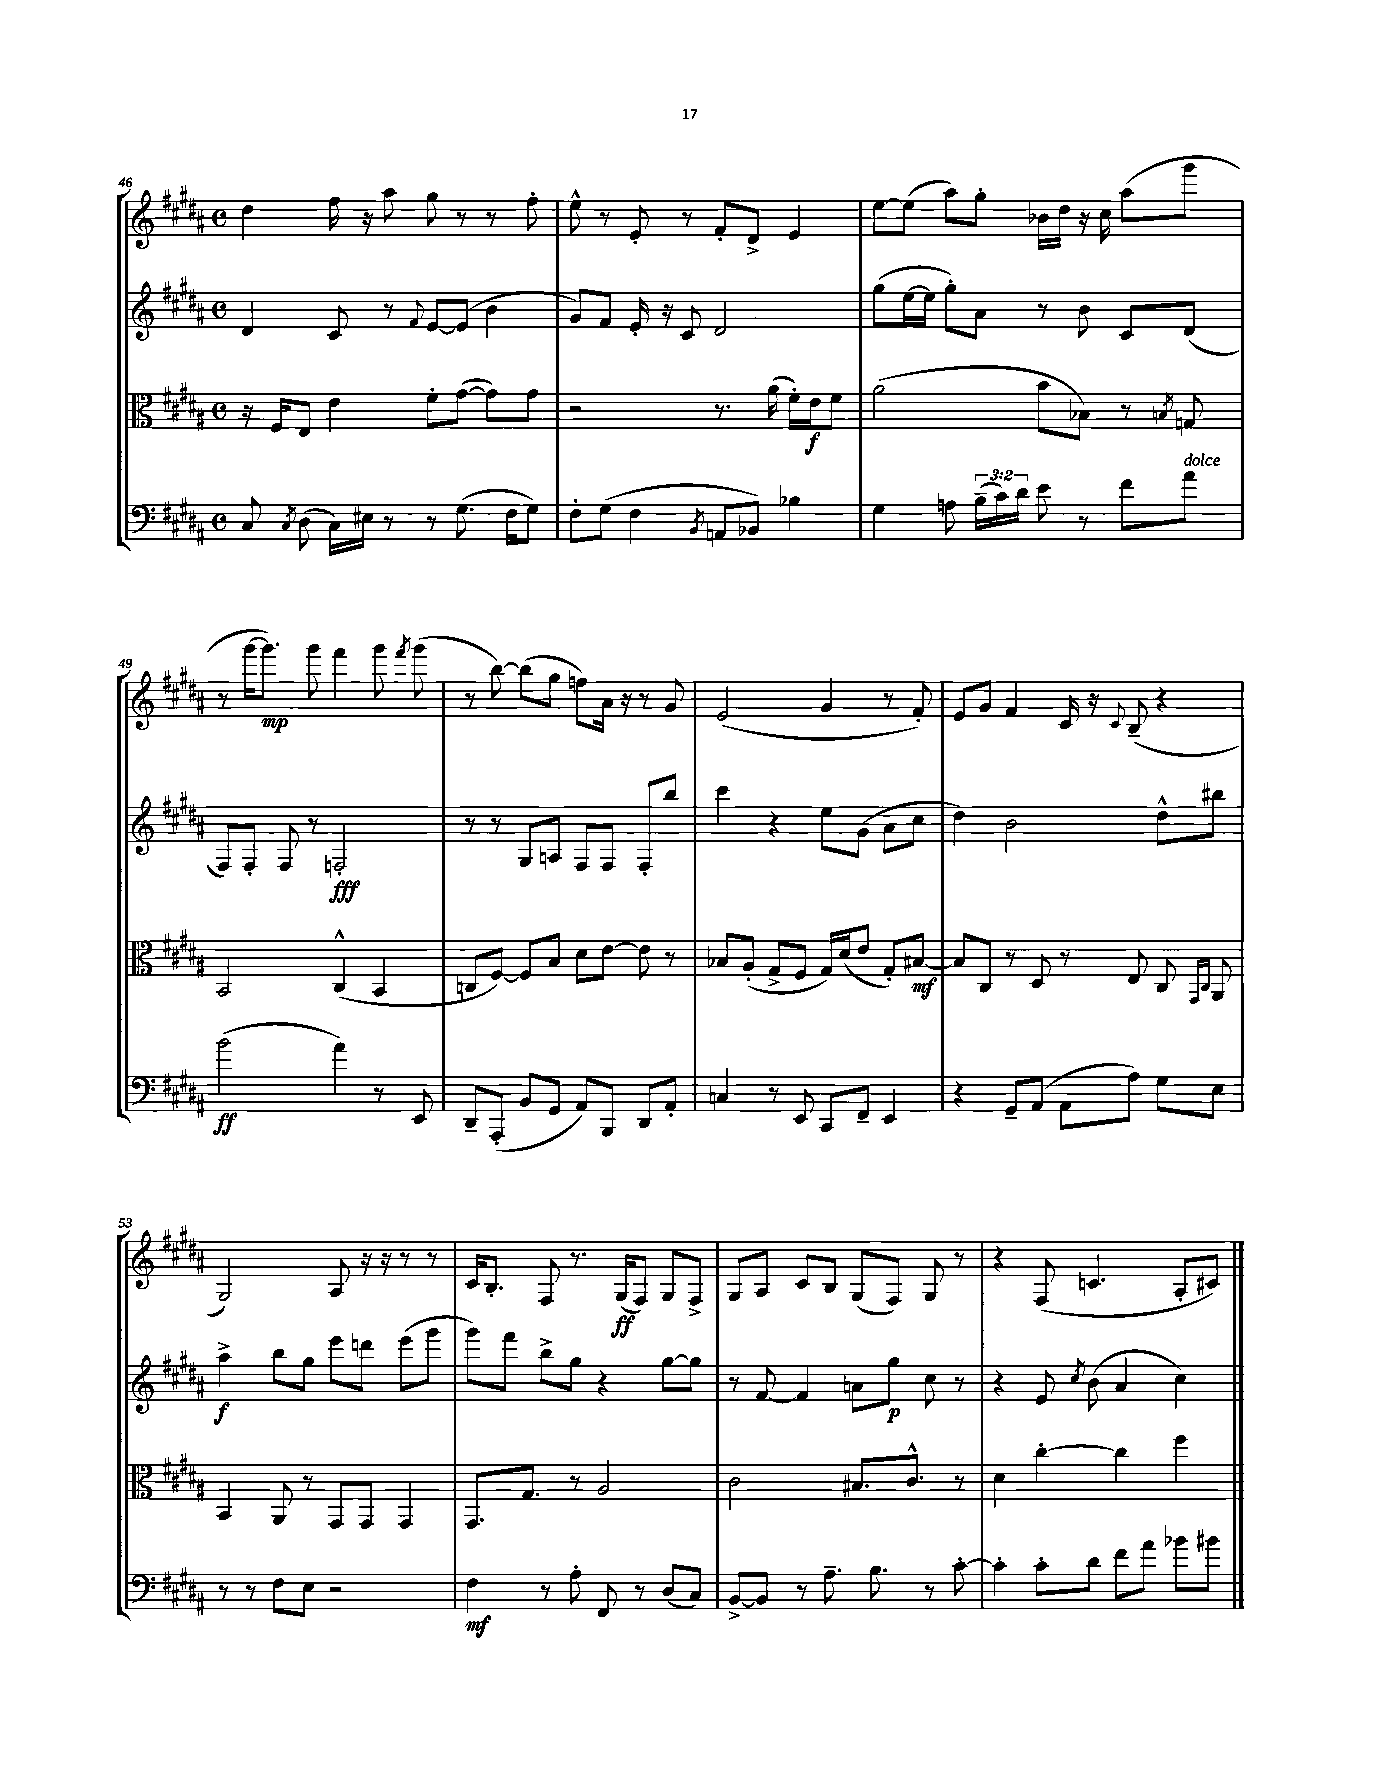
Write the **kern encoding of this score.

**kern	**dynam	**kern	**dynam	**kern	**dynam	**kern	**dynam
*part4	*part4	*part3	*part3	*part2	*part2	*part1	*part1
*staff4	*staff4	*staff3	*staff3	*staff2	*staff2	*staff1	*staff1
*clefF4	*	*clefC3	*	*clefG2	*	*clefG2	*
*k[f#c#g#d#a#]	*	*k[f#c#g#d#a#]	*	*k[f#c#g#d#a#]	*	*k[f#c#g#d#a#]	*
*M4/4	*	*M4/4	*	*M4/4	*	*M4/4	*
*met(c)	*	*met(c)	*	*met(c)	*	*met(c)	*
=46	=46	=46	=46	=46	=46	=46	=46
8C#/	.	16r	.	4d#/	.	4dd#\	.
.	.	16F#/KL	.	.	.	.	.
8qC#/	.	.	.	.	.	.	.
(8D#\	.	8E/J	.	.	.	.	.
16C#\LL)	.	4e\	.	8c#/	.	16ff#\	.
16E#X\JJ	.	.	.	.	.	16r	.
8r	.	.	.	8r	.	8aa#\	.
.	.	.	.	8qqf#/	.	.	.
8r	.	8f#'\L	.	[8e/L	.	8gg#\	.
(8.G#\	.	([8g#\J	.	(8e/J]	.	8r	.
.	.	8g#\L])	.	4b\	.	8r	.
16F#\KL	.	.	.	.	.	.	.
8G#\J)	.	8g#\J	.	.	.	8ff#'\	.
=47	=47	=47	=47	=47	=47	=47	=47
8F#'\L	.	2r	.	8g#/L)	.	8ee^^\	.
(8G#\J	.	.	.	8f#/J	.	8r	.
4F#\	.	.	.	16e'/	.	8e'/	.
.	.	.	.	16r	.	.	.
.	.	.	.	8c#/	.	8r	.
8qBB/	.	.	.	.	.	.	.
8AAn/L	.	8.r	.	2d#/	.	8f#'/L	.
8BB-X/J)	.	.	.	.	.	8d#^/J	.
.	.	(16a#\	.	.	.	.	.
4B-X\	.	16f#'\LL)	.	.	.	4e/	.
.	.	16e\J	f	.	.	.	.
.	.	8f#\J	.	.	.	.	.
=48	=48	=48	=48	=48	=48	=48	=48
4G#\	.	(2a#\	.	(8gg#\L	.	[8ee\L	.
.	.	.	.	[16ee\L	.	(8ee\J]	.
.	.	.	.	16ee\JJ]	.	.	.
8An\	.	.	.	8gg#'\L)	.	8aa#\L)	.
(24B~\LL	.	.	.	8a#\J	.	8gg#'\J	.
24c#\)	.	.	.	.	.	.	.
24d#\JJ	.	.	.	.	.	.	.
8e\	.	8b\L	.	8r	.	16b-X\LL	.
.	.	.	.	.	.	16dd#\JJ	.
8r	.	8B-X\J)	.	8b\	.	16r	.
.	.	.	.	.	.	16cc#\	.
8f#\L	.	8r	.	8c#/L	.	(8aa#\L	.
.	.	8qBn/	.	.	.	.	.
!LO:TX:a:i:t=dolce	!	!	!	!	!	!	!
8a#\J	.	8Gn/	.	(8d#/J	.	8ggg#\J	.
!!LO:LB:g=z
=49	=49	=49	=49	=49	=49	=49	=49
(2b\	ff	2BB/	.	8F#/L)	.	8r	.
.	.	.	.	8F#'/J	.	[16ggg#\KL	.
.	.	.	.	.	.	8.ggg#\J])	mp
.	.	.	.	8F#/	.	.	.
.	.	.	.	8r	.	8ggg#\	.
4a#\)	.	(4C#^^/	.	2Fn'/	fff	4fff#\	.
8r	.	4BB/	.	.	.	8ggg#\	.
.	.	.	.	.	.	8qfff#/	.
8EE/	.	.	.	.	.	(8ggg#\	.
=50	=50	=50	=50	=50	=50	=50	=50
8DD#~/L	.	8Cn/L	.	8r	.	8r	.
(8AAA#'/J	.	[8F#/J)	.	8r	.	[8bb\)	.
8BB/L	.	8F#/L]	.	8G#/L	.	(8bb\L]	.
8GG#/J	.	8B/J	.	8An/J	.	8gg#\J	.
8AA#/L)	.	8d#\L	.	8F#/L	.	8ffn\L)	.
8BBB/J	.	[8e\J	.	8F#/J	.	16a#\Jk	.
.	.	.	.	.	.	16r	.
8DD#/L	.	8e\]	.	8F#'/L	.	8r	.
8AA#'/J	.	8r	.	8bb/J	.	8g#/	.
=51	=51	=51	=51	=51	=51	=51	=51
4Cn/	.	8B-X/L	.	4ccc#\	.	(2e/	.
.	.	(8A#'/J	.	.	.	.	.
8r	.	8G#^/L	.	4r	.	.	.
8EE/	.	8F#/J	.	.	.	.	.
8CC#/L	.	16G#/LL)	.	8ee\L	.	4g#/	.
.	.	(16d#/J	.	.	.	.	.
8FF#~/J	.	8e/J	.	(8g#\J	.	.	.
4EE/	.	8G#'/L)	.	8a#\L	.	8r	.
.	.	[8B#X/J	mf	8cc#\J	.	8f#'/)	.
=52	=52	=52	=52	=52	=52	=52	=52
4r	.	8B#/L]	.	4dd#\)	.	8e/L	.
.	.	8C#/J	.	.	.	8g#/J	.
8GG#~/L	.	8r	.	2b\	.	4f#/	.
(8AA#/J	.	8D#/	.	.	.	.	.
8AA#\L	.	8r	.	.	.	16c#/	.
.	.	.	.	.	.	16r	.
.	.	.	.	.	.	8qqc#/	.
8A#\J)	.	8E/	.	.	.	(8B~/	.
8G#\L	.	8C#/	.	8dd#^^\L	.	4r	.
.	.	16qqGG#/LL	.	.	.	.	.
.	.	16qqC#/JJ	.	.	.	.	.
8E\J	.	8AA#/	.	8bb#X\J	.	.	.
!!LO:LB:g=z
=53	=53	=53	=53	=53	=53	=53	=53
8r	.	4BB/	.	4aa#^\	f	2G#/)	.
8r	.	.	.	.	.	.	.
8F#\L	.	8AA#/	.	8bb\L	.	.	.
8E\J	.	8r	.	8gg#\J	.	.	.
2r	.	8GG#/L	.	8eee\L	.	8A#/	.
.	.	8GG#/J	.	8dddn\J	.	16r	.
.	.	.	.	.	.	16r	.
.	.	4GG#/	.	(8eee\L	.	8r	.
.	.	.	.	8ggg#\J	.	8r	.
=54	=54	=54	=54	=54	=54	=54	=54
4F#\	mf	8.GG#/L	.	8ggg#\L)	.	16c#/KL	.
.	.	.	.	.	.	8.B'/J	.
.	.	.	.	8fff#\J	.	.	.
.	.	8.G#/J	.	.	.	.	.
8r	.	.	.	8bb^\L	.	8F#/	.
8A#'\	.	8r	.	8gg#\J	.	8.r	.
8FF#/	.	2A#/	.	4r	.	.	.
.	.	.	.	.	.	(16G#/KL	ff
8r	.	.	.	.	.	8F#/J)	.
(8D#/L	.	.	.	[8gg#\L	.	8G#/L	.
8C#/J)	.	.	.	8gg#\J]	.	8F#^/J	.
=55	=55	=55	=55	=55	=55	=55	=55
[8BB^/L	.	2c#\	.	8r	.	8G#/L	.
8BB/J]	.	.	.	[8f#/	.	8A#/J	.
8r	.	.	.	4f#/]	.	8c#/L	.
8.A#~\	.	.	.	.	.	8B/J	.
.	.	8.B#X/L	.	8an\L	.	(8G#/L	.
8.B\	.	.	.	.	.	.	.
.	.	.	.	8gg#\J	p	8F#/J)	.
.	.	8.c#^^/J	.	.	.	.	.
8r	.	.	.	8cc#\	.	8G#/	.
[8c#'\	.	8r	.	8r	.	8r	.
=56	=56	=56	=56	=56	=56	=56	=56
4c#'\]	.	4d#\	.	4r	.	4r	.
8c#'\L	.	[4cc#'\	.	8e/	.	(8F#/	.
.	.	.	.	8qcc#/	.	.	.
8d#\J	.	.	.	(8b\	.	4.cn/	.
8f#\L	.	4cc#\]	.	4a#/	.	.	.
8a#\J	.	.	.	.	.	.	.
8b-X\L	.	4ff#\	.	4cc#\)	.	8A#'/L	.
8b#X\J	.	.	.	.	.	8c#X/J)	.
==	==	==	==	==	==	==	==
*-	*-	*-	*-	*-	*-	*-	*-
